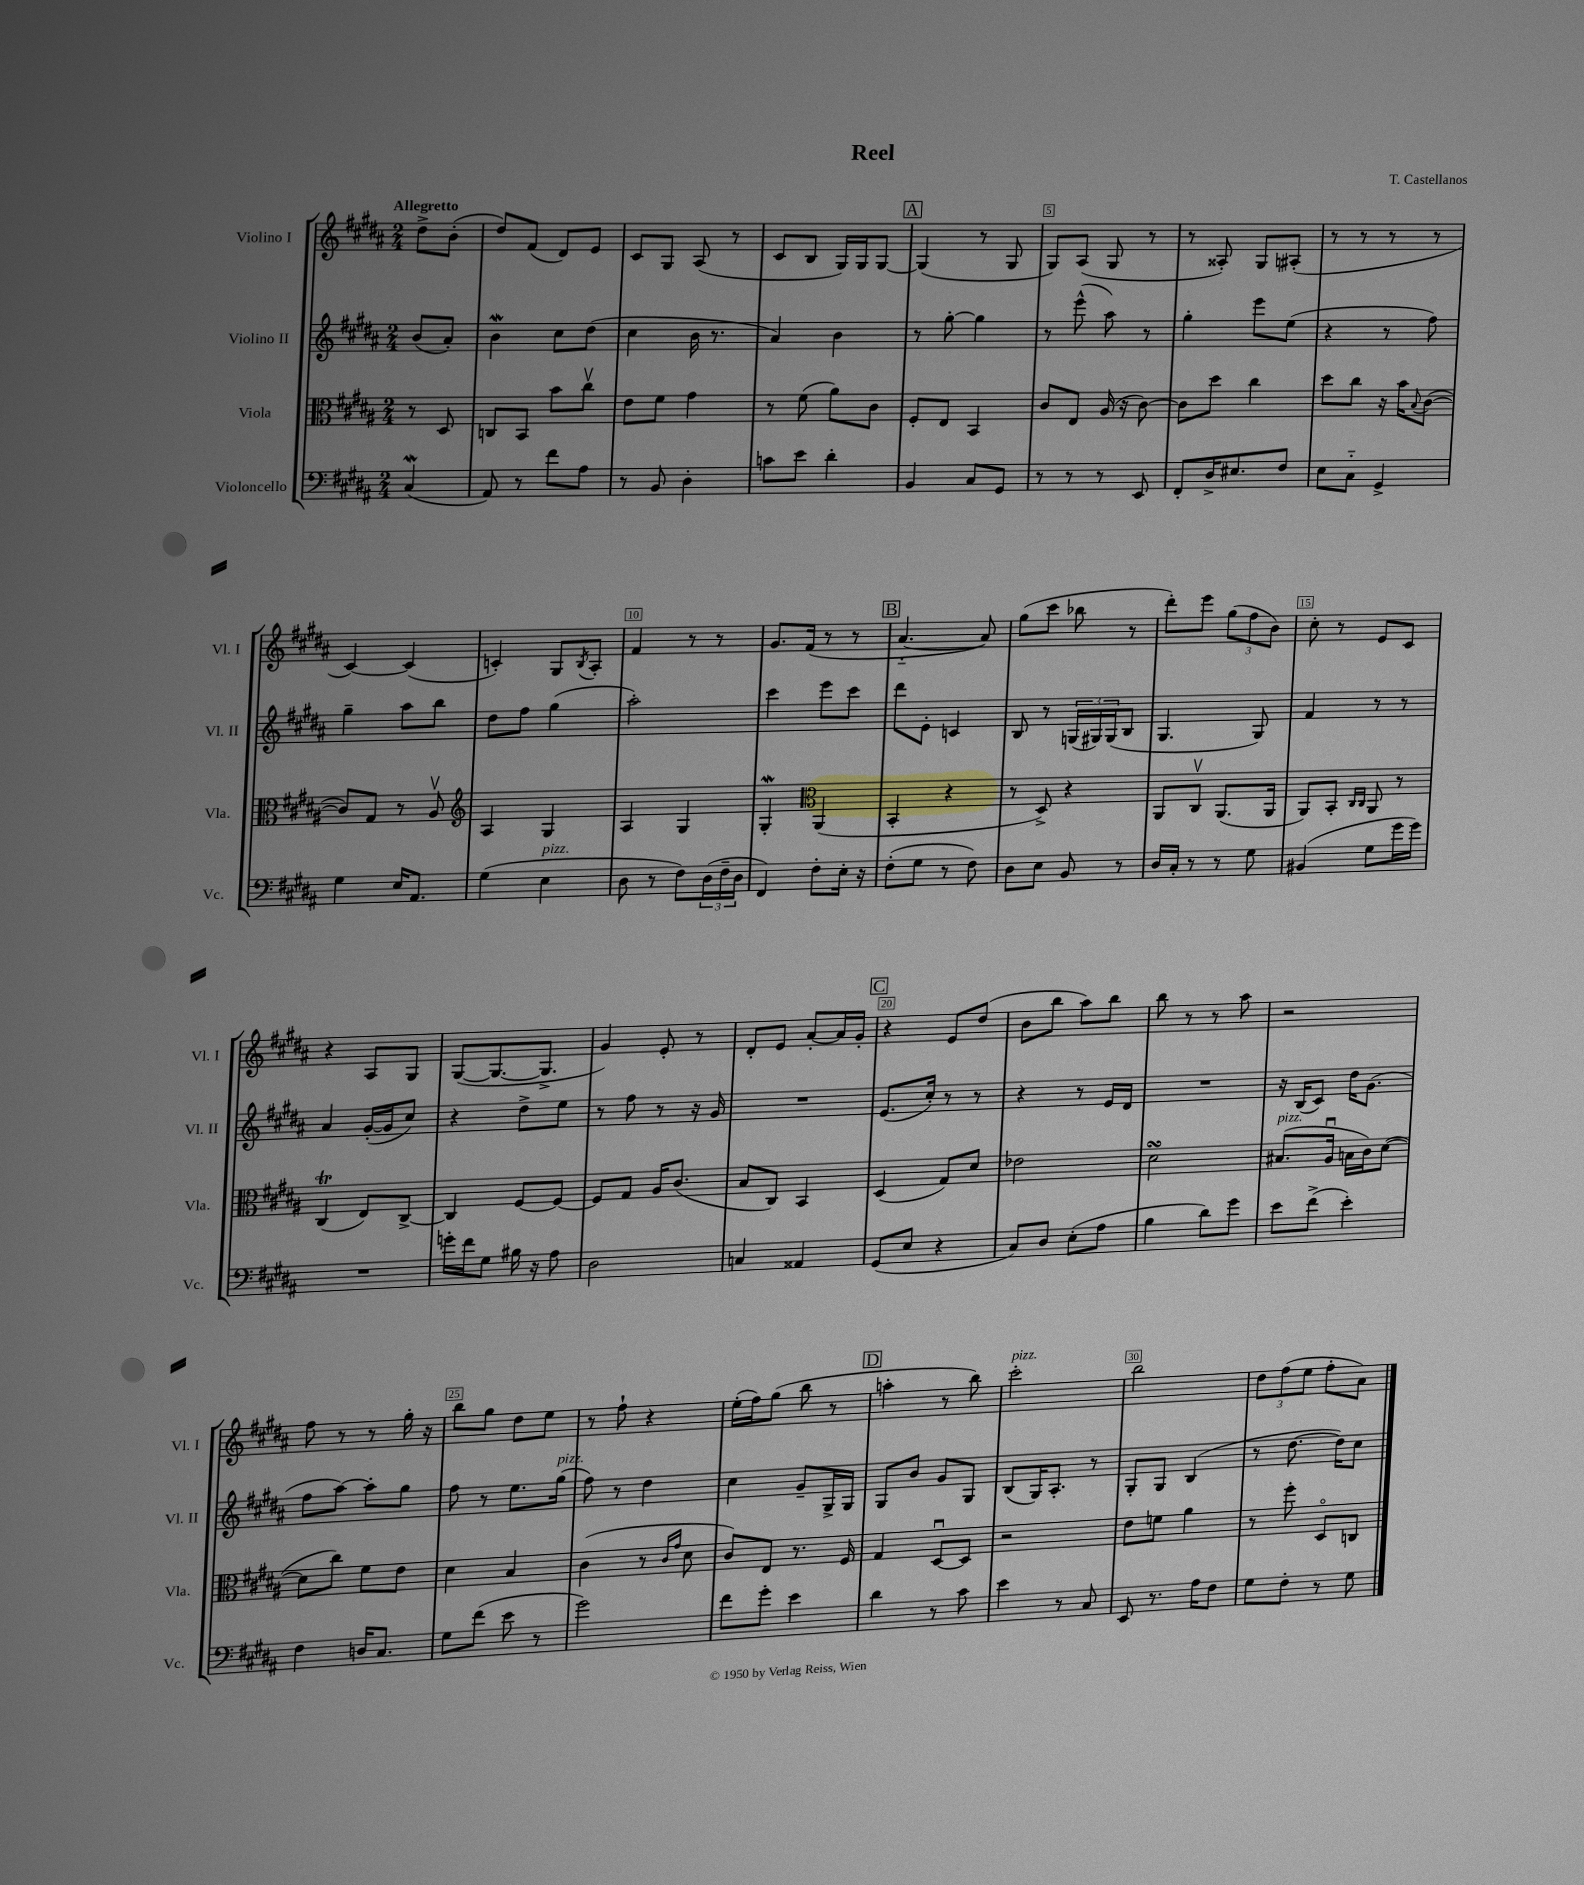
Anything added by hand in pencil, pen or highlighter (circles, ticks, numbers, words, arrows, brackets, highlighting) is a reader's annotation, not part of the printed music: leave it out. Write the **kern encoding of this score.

**kern	**kern	**kern	**kern
*part4	*part3	*part2	*part1
*staff4	*staff3	*staff2	*staff1
*I"Violoncello	*I"Viola	*I"Violino II	*I"Violino I
*I'Vc.	*I'Vla.	*I'Vl. II	*I'Vl. I
*clefF4	*clefC3	*clefG2	*clefG2
*k[f#c#g#d#a#]	*k[f#c#g#d#a#]	*k[f#c#g#d#a#]	*k[f#c#g#d#a#]
*M2/4	*M2/4	*M2/4	*M2/4
=	=	=	=
!	!	!	!LO:TX:a:B:t=Allegretto
(4C#W/	8r	(8b/L	8dd#^\L
.	8D#/	8a#'/J)	(8b'\J
=1	=1	=1	=1
8AA#/)	8Cn/L	4bw\	8dd#/L)
8r	8BB/J	.	(8f#/J
8f#\L	8b\L	8cc#\L	8d#/L)
8A#\J	8cc#v\J	(8dd#\J	8e/J
=2	=2	=2	=2
8r	8e\L	4cc#\	8c#/L
8BB/	8f#\J	.	8G#/J
4D#'\	4g#\	16b\	(8A#/
.	.	8.r	.
.	.	.	8r
=3	=3	=3	=3
8cn\L	8r	4a#/)	8c#/L
8e\J	(8f#\	.	8B/J
4d#'\	8a#\L)	4b\	16G#/LL)
.	.	.	16G#/J
.	8c#\J	.	[8G#/J
!!LO:REH:place=s1:t=A
=4	=4	=4	=4
4BB/	8F#'/L	8r	(4G#/]
.	8E/J	[8gg#'\	.
8C#/L	4BB/	4gg#\]	8r
8GG#/J	.	.	8G#/
=5	=5	=5	=5
8r	8c#/L	8r	8G#/L)
8r	8E/J	(8eee^^\	(8A#/J
8r	(16A#/	8aa#\)	8G#/
.	16r	.	.
8EE/	[8c#\)	8r	8r
=6	=6	=6	=6
8FF#'/L	8c#\L]	4gg#'\	8r
16D#^/K	8dd#\J	.	8A##X'/)
8.E#X/	.	.	.
.	4cc#\	8eee\L	8G#/L
8F#/J	.	(8ee\J	(8A#X'/J
=7	=7	=7	=7
8E\L	8dd#\L	4r	8r
8C#\J	8cc#\J	.	8r
4GG#^/	16r	8r	8r
.	16b\KL	.	.
.	8qqB/	.	.
.	([8c#\J	8ff#\)	8r
!!LO:LB:g=z
=8	=8	=8	=8
4G#\	8c#/L])	4gg#~\	[4c#/)
.	8G#/J	.	.
16E/KL	8r	8aa#\L	(4c#/]
8.AA#/J	.	.	.
.	8A#v/	8bb\J	.
=9	=9	=9	=9
*	*clefG2	*	*
(4G#\	4A#/	8dd#\L	4cn'/)
.	.	8ff#\J	.
!LO:TX:a:i:t=pizz.	!	!	!
4E\	4G#/	(4gg#\	8G#/L
.	.	.	8qB/
.	.	.	8A#'/J
=10	=10	=10	=10
8D#\	4A#/	2aa#'\)	4f#/
8r	.	.	.
8F#\L)	4G#/	.	8r
(24D#\L	.	.	8r
24F#~\	.	.	.
24D#\JJ	.	.	.
=11	=11	=11	=11
4FF#/)	4G#W'/	4ccc#\	8.g#/L
.	.	.	(16f#/Jk
*	*clefC3	*	*
8F#'\L	(4AA#/	8eee\L	8r
16E'\Jk	.	8ccc#\J	8r
16r	.	.	.
!!LO:REH:place=s1:t=B
=12	=12	=12	=12
(8F#'\L	4BB'/	8ddd#\L	[4.a#/
8G#\J	.	8e'\J	.
8r	4r	4cn/	.
8F#\)	.	.	8a#/])
=13	=13	=13	=13
8D#\L	8r	8B/	(8gg#\L
8E\J	8D#^/)	8r	8ccc#\J
8BB/	4r	(24Gn/LL	8bb-X\
.	.	24G#X/)	.
.	.	(24G#/J	.
8r	.	8B/J	8r
=14	=14	=14	=14
16D#/LL	8AA#/L	4.G#/	8ddd#'\L)
16C#'/JJ	.	.	.
8r	8C#v/J	.	8eee\J
8r	(8.AA#/L	.	(12gg#\L
.	.	.	12ff#\
8G#\	.	8G#/)	.
.	.	.	12b\J)
.	16AA#/Jk	.	.
=15	=15	=15	=15
(4BB#X/	8AA#/L)	4f#/	8cc#'\
.	8BB'/J	.	8r
.	16qqC#/LL	.	.
.	16qqC#/JJ	.	.
8G#\L	8AA#/	8r	8e/L
16g#\L	8r	8r	8c#/J
16g#\JJ)	.	.	.
!!LO:LB:g=z
=16	=16	=16	=16
2r	(4C#T/	4a#/	4r
.	8E/L)	([16g#'/LL	8A#/L
.	.	16g#/J]	.
.	[8C#^/J	8cc#/J)	8G#/J
=17	=17	=17	=17
16gn'\LL	4C#/]	4r	([8G#/L
16f#\J	.	.	.
8G#\J	.	.	8.G#/_
16B#X\	[8F#/L	8dd#^\L	.
16r	.	.	8.G#^/J]
8A#\	8F#/J_	8ee\J	.
=18	=18	=18	=18
2D#\	8F#/L]	8r	4g#/)
.	8G#/J	8ff#\	.
.	16A#/KL	8r	8e'/
.	(8.c#/J	.	.
.	.	16r	8r
.	.	16g#/	.
=19	=19	=19	=19
4Cn/	8B/L	2r	8d#'/L
.	8C#/J)	.	8e/J
4AA##X/	4BB/	.	[8a#'/L
.	.	.	16a#/L]
.	.	.	16g#'/JJ
!!LO:REH:place=s1:t=C
=20	=20	=20	=20
(8GG#/L	(4D#/	(8.e/L	4r
8E/J	.	.	.
.	.	16cc#'/Jk)	.
4r	8G#/L)	8r	8e/L
.	8d#/J	8r	(8dd#/J
=21	=21	=21	=21
8C#/L)	2e-X\	4r	8b\L
8D#/J	.	.	8bb\J
(8E'\L	.	8r	8aa#\L)
8A#\J	.	16e/LL	8bb\J
.	.	16d#/JJ	.
=22	=22	=22	=22
4B\	2d#sSsS\	2r	8bb\
.	.	.	8r
8d#\L)	.	.	8r
8g#\J	.	.	8aa#\
=23	=23	=23	=23
!	!LO:TX:a:i:t=pizz.	!	!
8e\L	(8.B#X/L	16r	2r
.	.	(16B/KL	.
(8f#^\J	.	8c#/J)	.
.	16A#u/Jk	.	.
4e'\)	16Bn\LL	16dd#\KL	.
.	16c#\J)	(8.g#\J	.
.	([8d#\J	.	.
!!LO:LB:g=z
=24	=24	=24	=24
4F#\	8d#\L]	8ff#\L	8ff#\
.	8cc#\J)	[8aa#\J)	8r
16Dn/KL	8f#\L	8aa#'\L]	8r
8.C#/J	.	.	.
.	8e\J	8gg#\J	16gg#'\
.	.	.	16r
=25	=25	=25	=25
8G#\L	4d#\	8ff#\	8bb\L
(8f#\J	.	8r	8gg#\J
8e\	4B/	8.ee\L	8dd#\L
8r	.	.	8ee\J
!	!	!LO:TX:a:i:t=pizz.	!
.	.	(16gg#\Jk	.
=26	=26	=26	=26
2g#\)	(4c#\	8ff#\)	8r
.	.	8r	8ff#`\
.	8r	4dd#\	4r
.	16qqc#/LL	.	.
.	16qqg#/JJ	.	.
.	8d#\	.	.
=27	=27	=27	=27
8f#\L	8c#/L)	4cc#\	(16ee'\LL
.	.	.	16ff#\J)
8g#'\J	8E/J	.	(8gg#\J
4e\	8.r	8g#~/L	8bb\
.	.	16G#^/L	8r
.	16F#/	16G#/JJ	.
!!LO:REH:place=s1:t=D
=28	=28	=28	=28
4d#\	4G#/	8G#/L	4aan'\
.	.	8b/J	.
8r	[8D#u/L	8g#/L	8r
8c#\	8D#/J]	8G#/J	8bb\)
=29	=29	=29	=29
!	!	!	!LO:TX:a:i:t=pizz.
4e\	2r	(8B/L	2ccc#'\
.	.	16G#/K)	.
.	.	8.A#'/J	.
8r	.	.	.
8C#/	.	8r	.
=30	=30	=30	=30
8EE/	8e\L	8G#'/L	2bb\
8.r	8fn\J	8G#/J	.
.	4a#\	(4B/	.
16A#\KL	.	.	.
8F#\J	.	.	.
=31	=31	=31	=31
8G#\L	8r	8r	12dd#\L
.	.	.	(12ff#\
8F#'\J	8ff#'\	[8.dd#\	.
.	.	.	12ee\J
8r	8D#/L	.	8ff#'\L
.	.	16dd#\KL])	.
8G#\	8Cn/J	8cc#\J	8a#\J)
==	==	==	==
*-	*-	*-	*-
